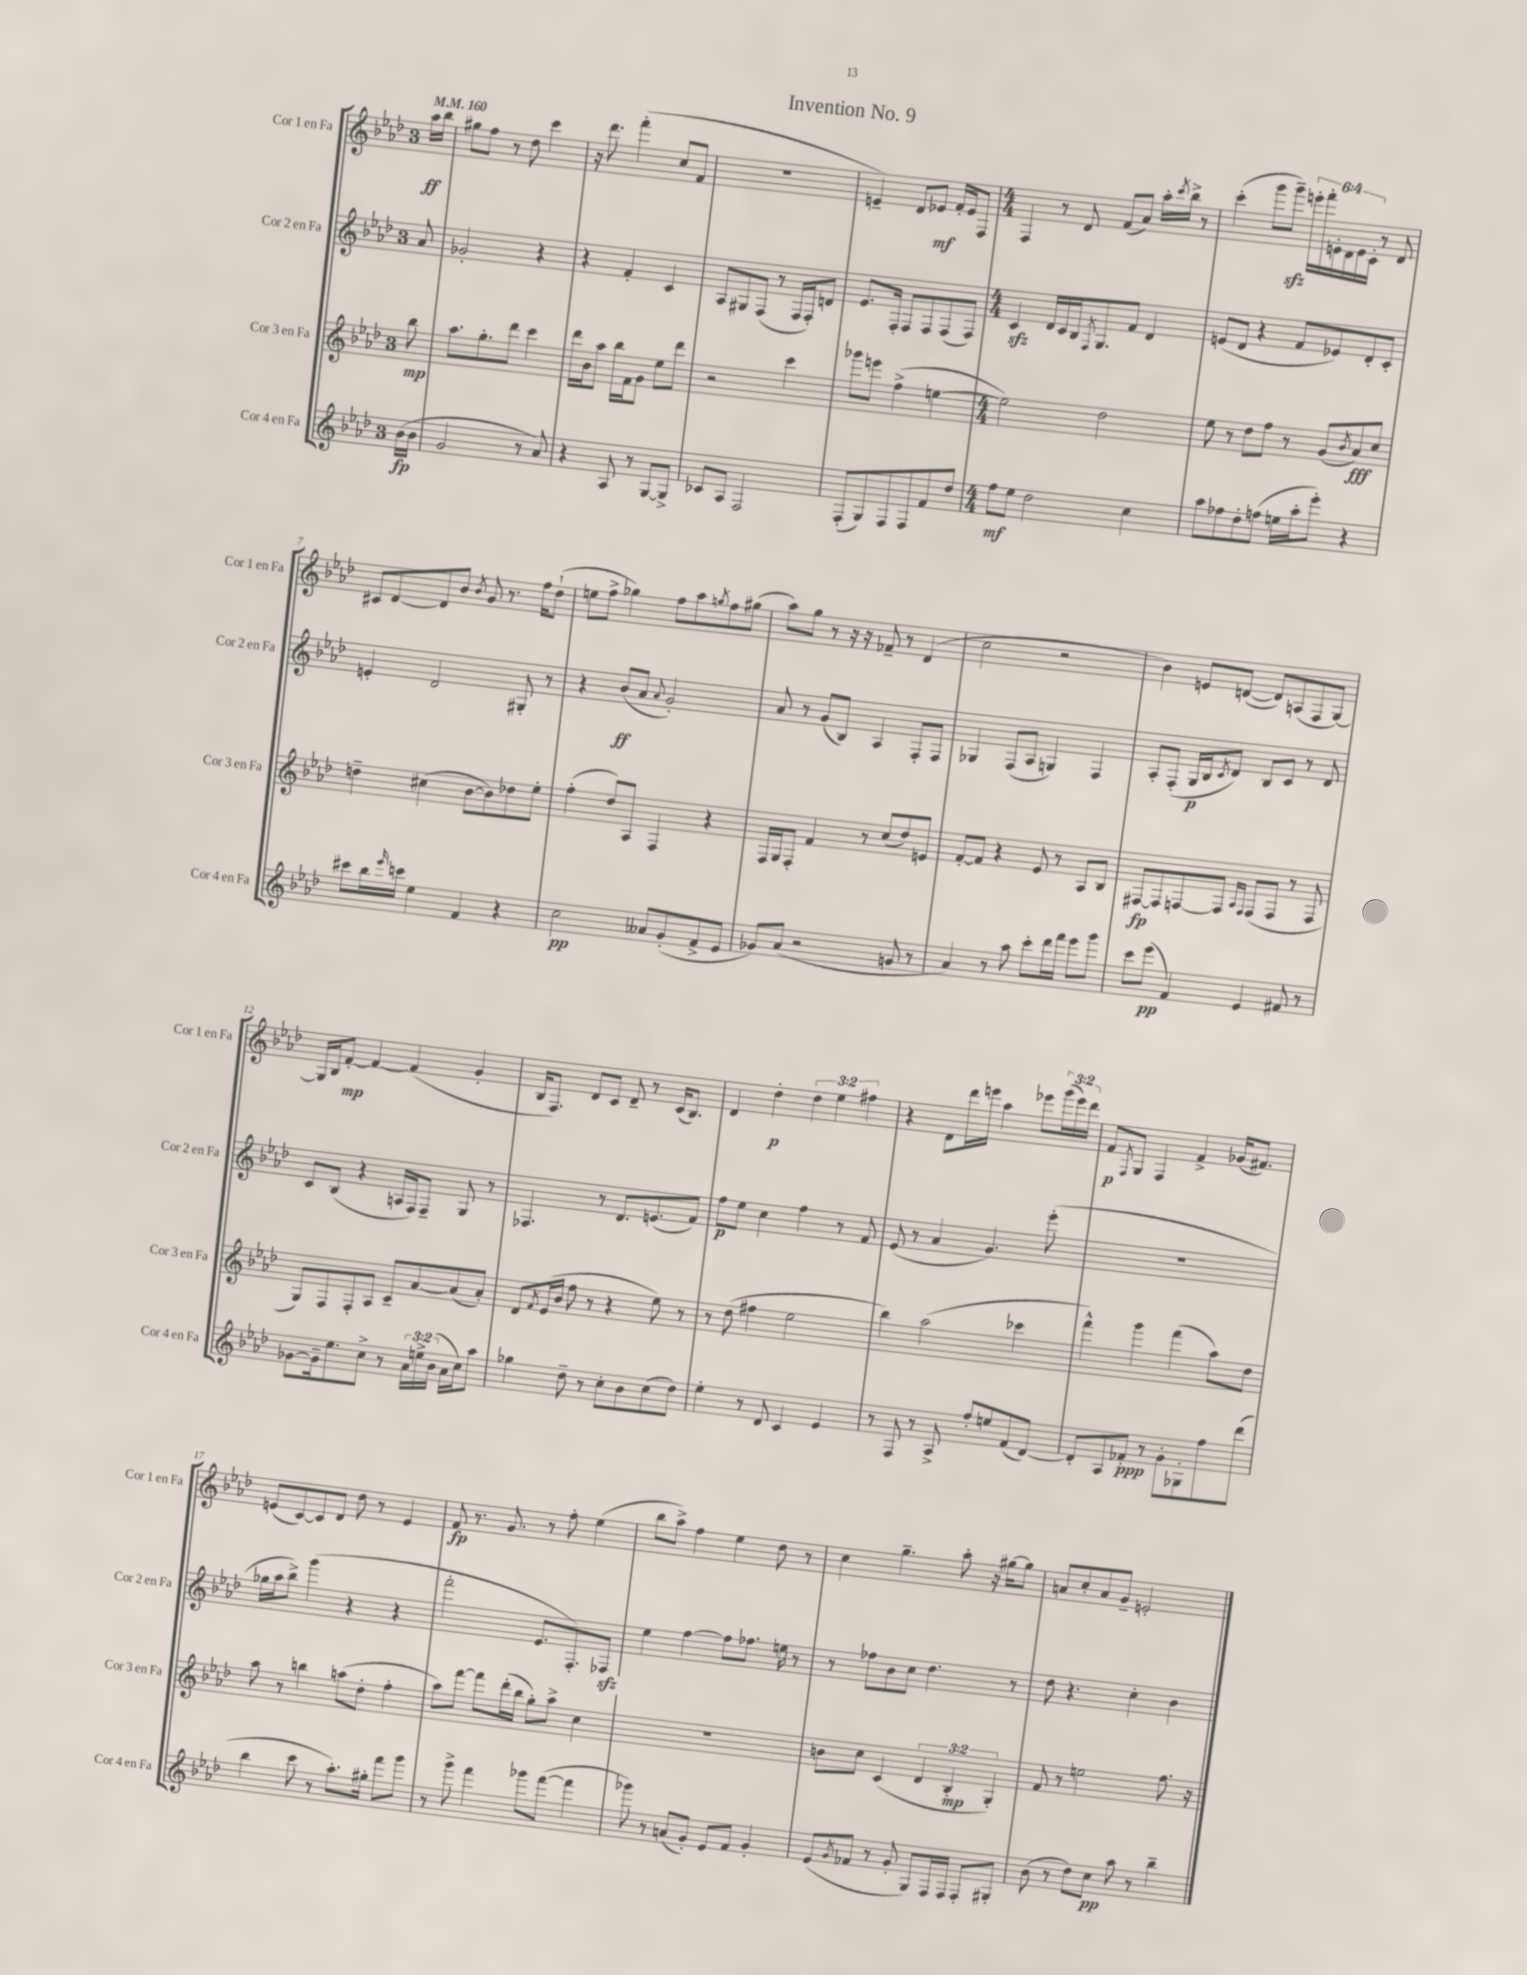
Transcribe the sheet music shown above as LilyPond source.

\header { title = "Invention No. 9" }
<<
\new StaffGroup <<
\new Staff = "s0" \with { instrumentName = "Cor 1 en Fa" shortInstrumentName = "Cor 1 en Fa" } {
    \clef treble \key aes \major \once \override Staff.TimeSignature.style = #'single-digit \time 3/4 \override Staff.TupletNumber.text = #tuplet-number::calc-fraction-text \partial 8 \tempo 4 = 160
    aes''16\ff bes''16 |
    gis''8 f''8 r8 des''8 c'''4 |
    r16 des'''8. f'''4-.( c''8 f'8 |
    R2. |
    e'4--) des'8 ees'8\mf f'16-. ees'16 f8 |
    \numericTimeSignature \time 4/4 f4 r8 des'8 f'8( aes'8) aes''16-. \acciaccatura { c'''8 } bes''16-> r8 |
    c'''4-.( g'''8 g'''8--\sfz) \tuplet 6/4 { e'''16-. f'''16-. e'16-. des'16 e'16 c'16-. } r8 des'8 |
    cis'8 des'8~ des'8 bes'8 \acciaccatura { bes'8 } g'8 r8. f''16 des''8-!( |
    e''8 f''8-> ges''4) f''8 aes''8 \acciaccatura { g''8 } f''8 gis''8( |
    aes''8) g''8 r8 r16 r16 fes'8-- r8 des'4( |
    c''2 r2 |
    bes'4) e'8 d'8~( d'8) a8( f8 g8~) |
    g16 bes16 f'8~-.\mp f'4~ f'4( g'4-. |
    bes16 f8.) des'8 c'8 des'8-- r8 c'16( bes8.) |
    des'4 des''4-.\p \tuplet 3/2 { des''4 ees''4 fis''4 } |
    r4 des'8 des'''16 e'''16 aes''4 ees'''8 \tuplet 3/2 { g'''16( ees'''16) des'''16 } |
    f'8\p \acciaccatura { f8 } g8 f4 f'4-> ges'16( fis'8.) |
    e'8( c'8~) c'8 des'8 des''8 r8 e'4 |
    f'8\fp r8. g'8. r8 f''8-. ees''4( |
    bes''8 aes''8->) f''4 ees''4 des''8 r8 |
    c''4 g''4.-- aes''8-. r16 gis''16~ gis''8 |
    a'8 c''8-. a'8 g'8-- e'2-. \bar "|." |
}
\new Staff = "s1" \with { instrumentName = "Cor 2 en Fa" shortInstrumentName = "Cor 2 en Fa" } {
    \clef treble \key aes \major \once \override Staff.TimeSignature.style = #'single-digit \time 3/4 \partial 8
    aes'8 |
    ges'2-. r4 |
    r4 f'4-. c'4 |
    aes8 gis8 f8( r8 f16 f16-.) d'8 |
    ees'8. f16-. f8 f8 f8( f8) |
    \numericTimeSignature \time 4/4 c'4\sfz des'16 c'16 bes16 \acciaccatura { f8 } g8. f'8 des'4 |
    e'8( des'8 r4 f'8 ees'8) des'8-. c'8-. |
    e'4-. des'2 gis8-. r8 |
    r4 bes'8\ff( aes'8 \appoggiatura { aes'8 } g'2-.) |
    aes'8 r8 g'8( bes8) aes4 f8-. f8 |
    ges4 f8( aes8 g4) f4 |
    aes8-. f8-.( g16\p bes16 \acciaccatura { c'8 } des'8) bes8 c'8 r8 des'8 |
    c'8 bes8( r4 a16 f16) f8-- g8 r8 |
    fes4. r8 des'8. e'8.( f'8) |
    f''8\p ees''8 c''4 f''4 r8 f'8 |
    ees'8( r8 aes'4 g'4.) ees'''8-.( |
    R1 |
    ges''16 aes''16 bes''8->) g'''4( r4 r4 |
    f'''2-. ees'8. f8.-.) fes8\sfz |
    ees''4 f''4~ f''8 fes''8. e''16 r8 |
    r8 fes''8 bes'8 c''8 des''4. r8 |
    des''8 r4. c''4-. bes'4 \bar "|." |
}
\new Staff = "s2" \with { instrumentName = "Cor 3 en Fa" shortInstrumentName = "Cor 3 en Fa" } {
    \clef treble \key aes \major \once \override Staff.TimeSignature.style = #'single-digit \time 3/4 \override Staff.TupletNumber.text = #tuplet-number::calc-fraction-text \partial 8
    bes''8\mp |
    aes''8. g''8.-. des'''8 c'''4 |
    des'''16 bes'16 aes''8 bes''16 f'16 g'8 ees''8 des'''8 |
    r2 c'''4 |
    ges'''8 e'''8 f''4->( e''4~ |
    \numericTimeSignature \time 4/4 e''2) des''2 |
    ees''8 r8 des''8 f''8 r8 g'8( \acciaccatura { bes'8 } aes'8\fff) c''8 |
    d''4-- cis''4( bes'8~ bes'8) des''8 ees''8-. |
    f''4-.( des''8) aes8 f4 r4 |
    f16 g16 f8-. f'4 r8 c''8( des''8) e'8 |
    f'8~-. f'8 r4 ees'8 r8 aes8 bes8 |
    fis8~\fp fis8 f8~ f8 \grace { aes16 f16 } f8( f8 r8 f8 |
    g8) f8 f8-. aes8 c'8-- aes'8~ aes'8( aes'8-.) |
    des'8 \acciaccatura { f'8 } ees'16( bes'16 f''8 r8 r4 ees''8) r8 |
    r8 des''8( fis''4 ees''2 |
    bes''4) aes''2( ces'''4 |
    f'''4-^) g'''4 f'''4( aes''8) des''8 |
    aes''8 r8 b''4 a''8( des''8-. f''4-. |
    aes''8) f'''8~ f'''8 des'''16-.( bes''16 g''8-.) aes''8-> c''4 |
    R1 |
    b'8 c''8 c'4( \tuplet 3/2 { des'4 bes4-.\mp g4-.) } |
    f'8 r8 e''2 f''8. r16 \bar "|." |
}
\new Staff = "s3" \with { instrumentName = "Cor 4 en Fa" shortInstrumentName = "Cor 4 en Fa" } {
    \clef treble \key aes \major \once \override Staff.TimeSignature.style = #'single-digit \time 3/4 \override Staff.TupletNumber.text = #tuplet-number::calc-fraction-text \partial 8
    bes'16\fp( bes'16 |
    g'2 r8 aes'8) |
    r4 aes8 r8 g8~ g8-> |
    ces'8 aes8 f2 |
    f8-.( g8) f8 f8 f'8 des''8 |
    \numericTimeSignature \time 4/4 f''8\mf ees''8 des''2 c''4 |
    aes''8 fes''8 des''8-. f''8( e''16 aes''16-. ees'''8-.) r4 |
    cis'''8 bes''16 \grace { ees'''16 } c'''16 ees''4 f'4 r4 |
    c''2\pp aeses'8 g'8-.( f'8-> ees'8 |
    ges'8) aes'8( r2 g'8 r8 |
    aes'4) r8 aes''8 c'''8-. des'''16 f'''16 ees'''8 g'''8 |
    c'''8 ees'''8\pp( f'4) ees'4 fis'8 r8 |
    ges'8~ ges'16-- ees''8. c''8-> r8 \tuplet 3/2 { aes'16 e''16-> bes'16( } aes'16 c''16) aes''8 |
    ges''4 des''8-- r8 c''8-. bes'8 c''8( des''8) |
    ees''4-. r8 des'8 c'4 ees'4 |
    r8 f8 r8 aes8-> f''8-. e''8 f'8( des'8~) |
    des'8-. aes8 fes'8-.\ppp r8 g'8-. ges8-. f''8 des'''8( |
    bes''4 c'''8 r8 aes''8.-.) gis''16-. f'''8 g'''8 |
    r8 g'''8-> f'''4 ges'''8 f'''8~( f'''4 |
    ges'''8) r8 a'8( g'8-.) ees'8 f'8 g'4-. |
    ees'8( \acciaccatura { g'8 } fes'8 r8 g'8-. g8) f16 f16 f8-. gis8-. |
    bes'8( r8 des''8) c''8\pp aes''8 r8 bes''4-- \bar "|." |
}
>>
>>
